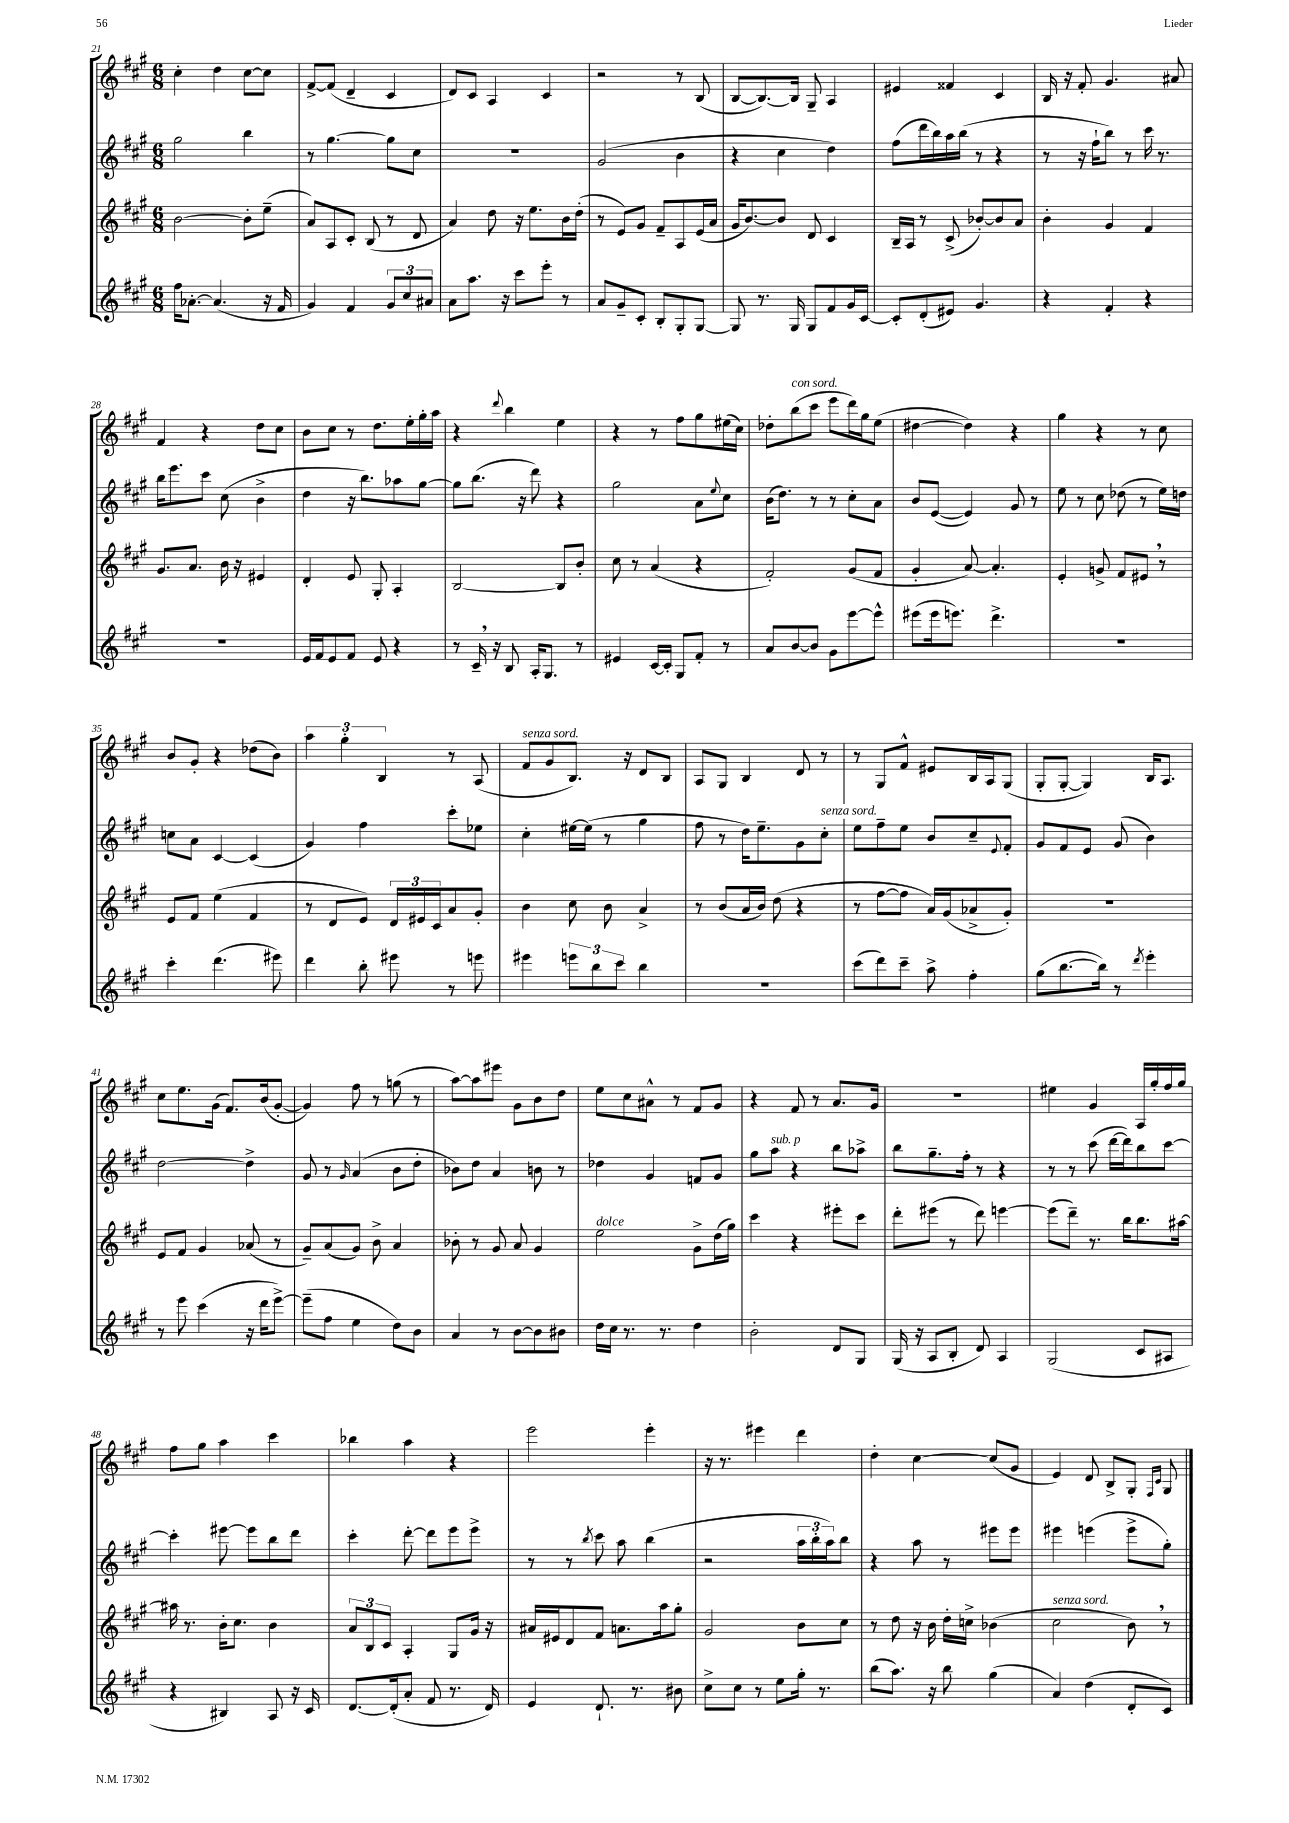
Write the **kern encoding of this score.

**kern	**kern	**kern	**kern
*staff4	*staff3	*staff2	*staff1
*clefG2	*clefG2	*clefG2	*clefG2
*k[f#c#g#]	*k[f#c#g#]	*k[f#c#g#]	*k[f#c#g#]
*M6/8	*M6/8	*M6/8	*M6/8
16ff#	[2b	2gg#	4cc#'
[8.a-'	.	.	.
(4.a-]	.	.	4dd
.	8b']	4bb	[8cc#
16r	(8ee~	.	8cc#]
16f#	.	.	.
=	=	=	=
4g#)	8a)	8r	[8f#^
.	8A	[4.gg#	(8f#]
4f#	8c#'	.	4d~
.	(8B	.	.
12g#	8r	8gg#]	4c#
12cc#	.	.	.
.	8d	8cc#	.
12a#	.	.	.
=	=	=	=
8a	4a)	2.r	8d)
8.aa	.	.	8c#
.	8dd	.	4A
16r	.	.	.
8ccc#	16r	.	.
.	8.ee	.	.
8eee'	.	.	4c#
8r	16b	.	.
.	(16dd'	.	.
=	=	=	=
8a	8r	(2g#	2r
8g#~	8e)	.	.
8c#'	8g#	.	.
8B'	8f#~	.	.
8G#'	8A	4b	8r
[8G#	(16e	.	(8B
.	16a	.	.
=	=	=	=
8G#]	16g#	4r	[8B
.	[8.b)	.	.
8.r	.	.	8.B_)
.	8b]	4cc#	.
16G#	.	.	16B]
8G#	8d	.	8G#~
8f#	4c#	4dd)	4A
16g#	.	.	.
[16c#	.	.	.
=	=	=	=
8c#']	16B~	(8ff#	4e#
.	16A	.	.
(8d'	8r	16ddd	.
.	.	16bb)	.
8e#)	(8c#^	16aa	4f##
.	.	(16bb	.
4.g#	[8b-')	8r	.
.	8b-]	4r	4c#
.	8a	.	.
=	=	=	=
4r	4b'	8r	16B
.	.	.	16r
.	.	16r	8f#'
.	.	16ff#`	.
4f#'	4g#	8bb)	4.g#
.	.	8r	.
4r	4f#	16ccc#	.
.	.	8.r	.
.	.	.	8a#
=	=	=	=
2.r	8.g#	16bb	4f#
.	.	8.eee	.
.	8.a	.	.
.	.	8ccc#	4r
.	16b	(8cc#	.
.	16r	.	.
.	4e#	4b^	8dd
.	.	.	8cc#
=	=	=	=
16e	4d'	4dd	8b
16f#	.	.	.
8e	.	.	8cc#
8f#	8e	16r	8r
.	.	8.bb)	.
8e	8G#'	.	8.dd
4r	4A'	8aa-	.
.	.	.	16ee'
.	.	[8gg#	16gg#'
.	.	.	16aa
=	=	=	=
8r	[2B	8gg#]	4r
16c#~	.	(8.bb	.
16r	.	.	.
.	.	.	8qqddd
8B	.	.	4bb
.	.	16r	.
16A'	.	8ddd)	.
8.G#	.	.	.
.	8B]	4r	4ee
8r	8b'	.	.
=	=	=	=
4e#	8cc#	2gg#	4r
.	8r	.	.
[16c#	(4a	.	8r
16c#']	.	.	.
8G#	.	.	8ff#
8f#'	4r	8a	8gg#
.	.	8qqee	.
8r	.	8cc#	(16ee#
.	.	.	16cc#)
=	=	=	=
8a	2f#')	(16b	8dd-'
.	.	8.dd)	.
[8b	.	.	(8bb
8b]	.	8r	8ccc#
8g#	.	8r	8eee
[8eee	(8g#	8cc#'	16ddd)
.	.	.	16gg#
8eee^^]	8f#	8a	(8ee
=	=	=	=
(8eee#	4g#'	8b	[4dd#
16eee#	.	([8e	.
8.eee)	.	.	.
.	[8a)	4e])	4dd#])
4.ddd^	4.a']	.	.
.	.	8g#	4r
.	.	8r	.
=	=	=	=
2.r	4e'	8ee	4gg#
.	.	8r	.
.	8g^	8cc#	4r
.	8f#	(8dd-	.
.	8e#	8r	8r
.	8r	16ee)	8cc#
.	.	16dd	.
=	=	=	=
4ccc#'	8e	8cc	8b
.	8f#	8a	8g#'
(4.ddd	(4ee	[4c#	4r
.	4f#	(4c#]	(8dd-
8eee#)	.	.	8b)
=	=	=	=
4ddd	8r	4g#)	6aa
.	8d	.	.
.	.	.	6gg#'
8bb'	8e)	4ff#	.
.	.	.	6B
8eee#	24d	.	.
.	24e#	.	.
.	24c#	.	.
8r	8a	8ccc#'	8r
8eee	8g#'	8ee-	(8A
=	=	=	=
4eee#	4b	4cc#'	8f#
.	.	.	8g#
12eee	8cc#	[16ee#	8.B)
.	.	(16ee#]	.
12bb	.	.	.
.	8b	8r	.
12ccc#	.	.	.
.	.	.	16r
4bb	4a^	4gg#	8d
.	.	.	8B
=	=	=	=
2.r	8r	8ff#	8A
.	(8b	8r	8G#
.	16a	16dd)	4B
.	16b)	8.ee~	.
.	(8dd	.	.
.	4r	8g#	8d
.	.	8cc#'	8r
=	=	=	=
(8ccc#	8r	8ee	8r
8ddd)	[8ff#	8ff#~	8G#
8ccc#~	8ff#]	8ee	8f#^^
8aa^	16a)	8b	8e#
.	(16g#	.	.
4ff#'	8a-^	8cc#~	16B
.	.	.	16A
.	.	8qqe	.
.	8g#')	8f#'	(8G#
=	=	=	=
(8gg#	2.r	8g#	8G#'
[8.bb	.	8f#	[8G#'
.	.	8e	4G#])
16bb])	.	.	.
8r	.	(8g#	.
8qddd	.	.	.
4eee'	.	4b)	16B
.	.	.	8.A
=	=	=	=
8r	8e	[2dd	8cc#
8eee	8f#	.	8.ee
(4ccc#	4g#	.	.
.	.	.	(16g#
.	.	.	8.f#)
16r	(8a-	4dd^]	.
16ddd	.	.	(16b
[8eee^)	8r	.	[8g#'
=	=	=	=
(8eee~]	8g#~)	8g#	4g#])
8ff#	(8a	8r	.
.	.	16qqg#	.
4ee	8g#)	(4a	8ff#
.	8b^	.	8r
8dd)	4a	8b	(8gg
8b	.	8dd'	8r
=	=	=	=
4a	8b-'	8b-)	[8aa)
.	8r	8dd	8aa]
8r	8g#	4a	8eee#
[8b	8a	.	8g#
8b]	4g#	8b	8b
8b#	.	8r	8dd
=	=	=	=
16dd	2ee	4dd-	8ee
16cc#	.	.	.
8.r	.	.	8cc#
.	.	4g#	8a#^^
8.r	.	.	.
.	.	.	8r
4dd	8g#^	8f	8f#
.	(16dd	8g#	8g#
.	16gg#)	.	.
=	=	=	=
2b'	4ccc#	8gg#	4r
.	.	8aa	.
.	4r	4r	8f#
.	.	.	8r
8d	8eee#'	8bb	8.a
8G#	8ccc#	8aa-^	.
.	.	.	16g#
=	=	=	=
(16G#	8ddd'	8bb	2.r
16r	.	.	.
8A	(8eee#	8.gg#~	.
8B'	8r	.	.
.	.	16ff#'	.
8d)	8ddd)	8r	.
4A	[4eee	4r	.
=	=	=	=
(2G#	(8eee]	8r	4ee#
.	8ddd~)	8r	.
.	8.r	(8ccc#	4g#
.	.	[16ddd	.
.	16bb	16ddd])	.
8c#	8.bb	8bb	16A
.	.	.	16gg#'
8A#	.	[8ccc#	16ff#
.	[16aa#	.	16gg#
=	=	=	=
4r	16aa#]	4ccc#']	8ff#
.	8.r	.	.
.	.	.	8gg#
4B#)	16b'	[8eee#	4aa
.	8.cc#	.	.
.	.	8eee#]	.
8A	4b	8bb	4ccc#
16r	.	8ddd	.
16c#	.	.	.
=	=	=	=
[8.d	12a	4ccc#'	4bb-
.	12B	.	.
.	12c#	.	.
(16d']	.	.	.
8a'	4A'	[8ddd'	4aa
8f#	.	8ddd]	.
8.r	8G#	8eee	4r
.	16g#	8eee^	.
16d)	16r	.	.
=	=	=	=
4e	16a#	8r	2eee
.	16e#	.	.
.	8d	8r	.
.	.	8qbb	.
8.d`	8f#	8ccc#	.
.	8.a	8aa	.
8.r	.	.	.
.	.	(4bb	4eee'
.	16aa	.	.
8b#	8gg#'	.	.
=	=	=	=
8cc#^	2g#	2r	16r
.	.	.	8.r
8cc#	.	.	.
8r	.	.	4eee#
8ee	.	.	.
16gg#'	8b	24aa	4ddd
.	.	24bb'	.
8.r	.	.	.
.	.	24aa)	.
.	8cc#	8bb	.
=	=	=	=
(8bb	8r	4r	4dd'
8.aa)	8dd	.	.
.	16r	8aa	[4cc#
16r	16b	.	.
8bb	16dd'	8r	.
.	16cc^	.	.
(4gg#	(4b-	8eee#	(8cc#]
.	.	8eee#	8g#
=	=	=	=
4a)	2cc#	4eee#	4e)
(4dd	.	(4eee	8d
.	.	.	8B^
8d'	8b)	8eee^	8G#'
.	.	.	16qqF#
.	.	.	16qqc#
8c#)	8r	8gg#')	8G#
==	==	==	==
*-	*-	*-	*-
